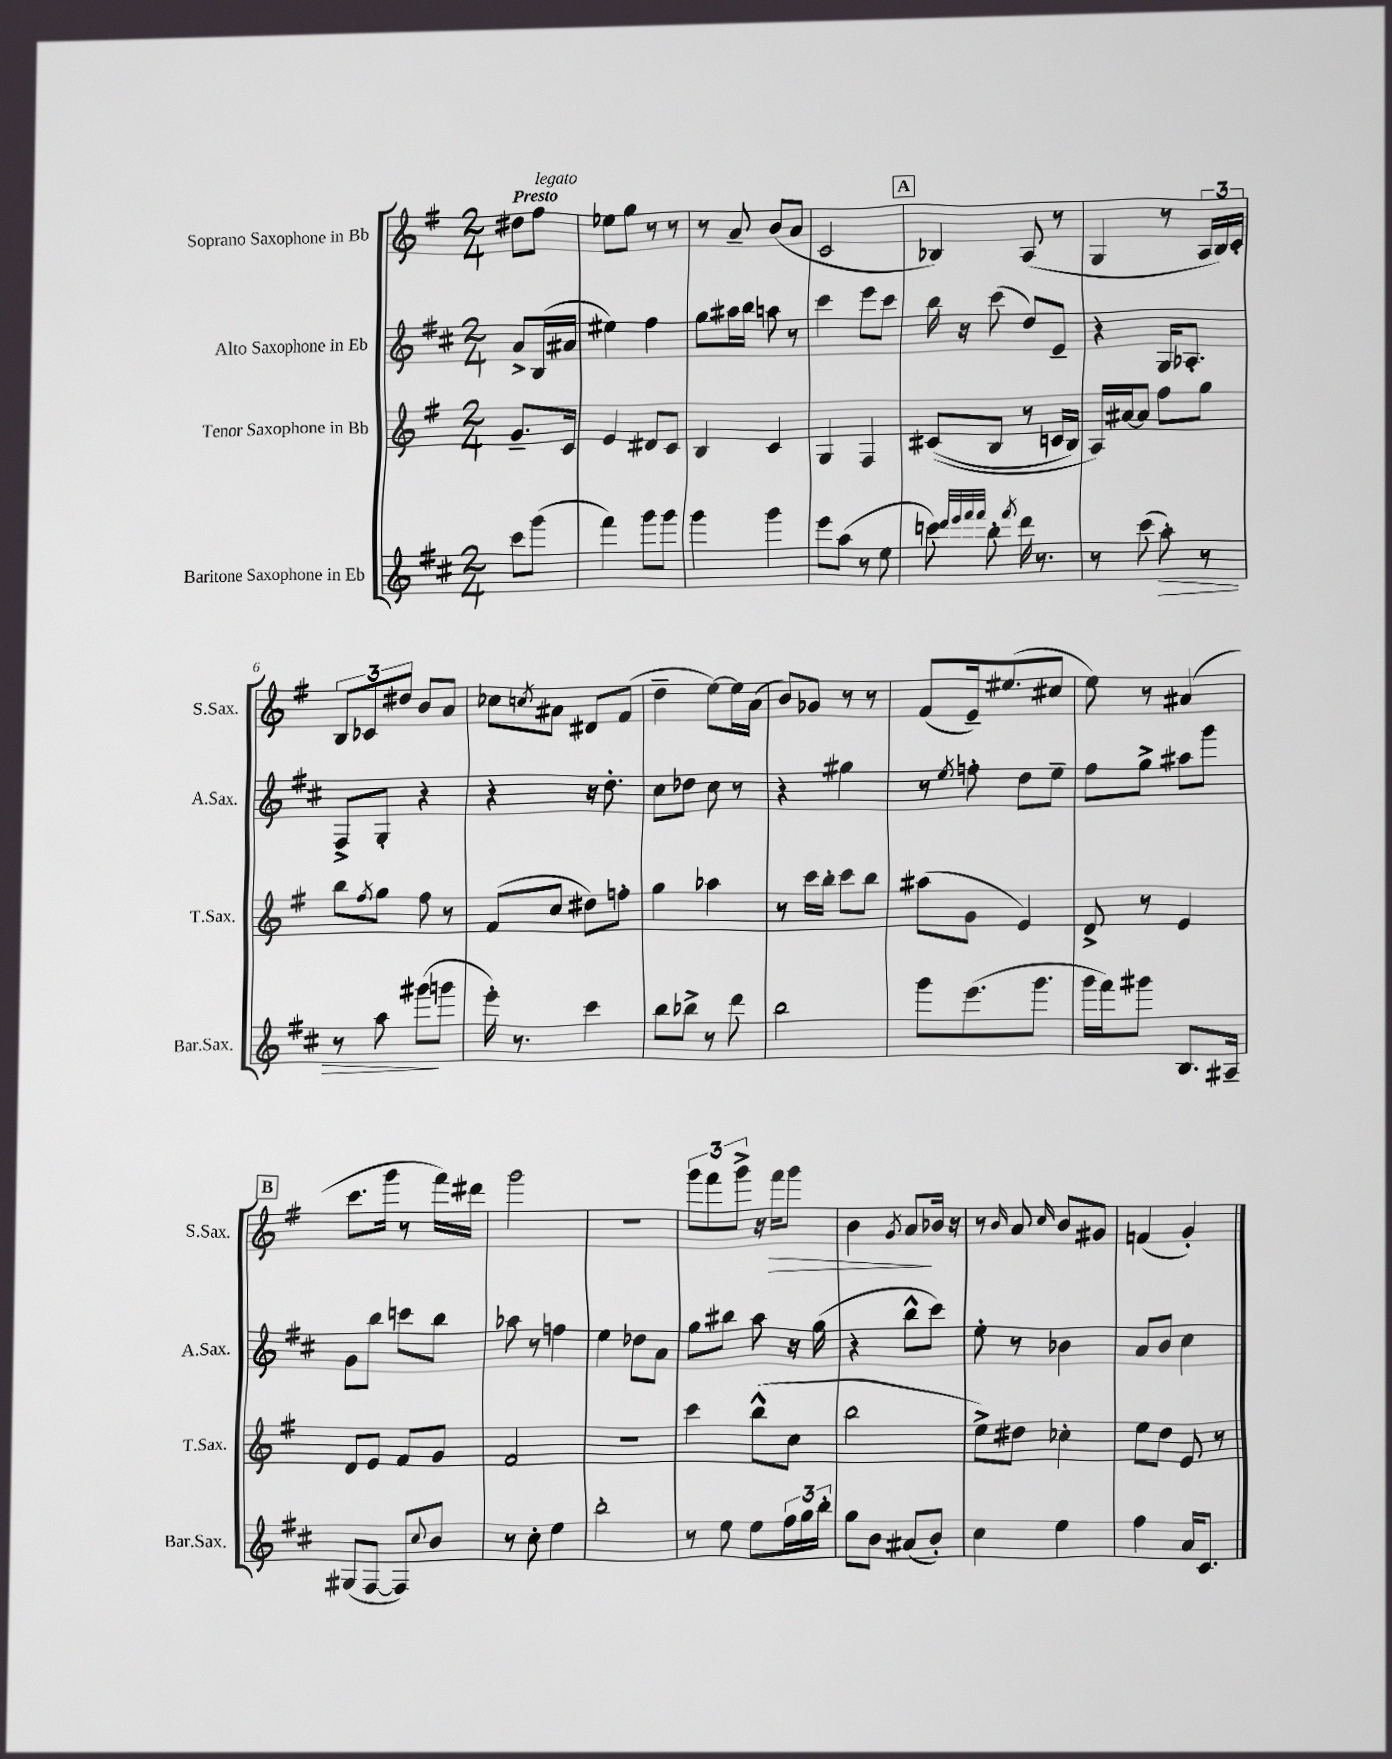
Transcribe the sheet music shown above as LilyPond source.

<<
\new StaffGroup <<
\new Staff = "s0" \with { instrumentName = "Soprano Saxophone in Bb" shortInstrumentName = "S.Sax." } {
    \clef treble \key g \major \numericTimeSignature \time 2/4 \partial 4 \tempo "Presto"
    dis''8 fis''8^\markup { \italic "legato" } |
    ees''8 g''8 r8 r8 |
    r8 a'8-- b'8( a'8 |
    c'2 |
    \mark \markup { \box "A" } bes4) a8( r8 |
    g4 r8 \tuplet 3/2 { a16 b16) c'16-. } |
    \tuplet 3/2 { b8 ces'8 dis''8 } b'8 a'8 |
    ces''8 \acciaccatura { c''8 } ais'8 dis'8 fis'8( |
    d''4-- e''8~) e''16 a'16( |
    b'8) ges'8 r8 r8 |
    fis'8( e'16--) eis''8.( cis''8 |
    e''8) r8 ais'4( |
    \mark \markup { \box "B" } c'''8. g'''16 r8 fis'''16) dis'''16 |
    g'''2 |
    R2 |
    \tuplet 3/2 { g'''8 fis'''8 g'''8-> } r16 fis'''16\> g'''8 |
    b'4 \acciaccatura { g'8 } a'8\! bes'16 r16 |
    r8 \grace { b'16 } a'8 \grace { c''16 } b'8 gis'8 |
    f'4( g'4-.) \bar "|." |
}
\new Staff = "s1" \with { instrumentName = "Alto Saxophone in Eb" shortInstrumentName = "A.Sax." } {
    \clef treble \key d \major \numericTimeSignature \time 2/4 \partial 4
    a'8-> b16( ais'16 |
    eis''4) fis''4 |
    g''8 ais''16 b''16 a''8 r8 |
    cis'''4 e'''8 cis'''8 |
    \mark \markup { \box "A" } b''16 r16 cis'''8( d''8) e'8-- |
    r4 g16 aes8.-. |
    fis8-> g8-. r4 |
    r4 r16 d''8.-. |
    cis''8 des''8 cis''8 r8 |
    r4 gis''4 |
    r8 \acciaccatura { e''8 } f''8-. d''8 e''8-- |
    fis''8 g''8-> ais''8 g'''8 |
    \mark \markup { \box "B" } g'8 b''8 c'''8 b''8 |
    aes''8 r8 f''4 |
    e''4 des''8 a'8 |
    g''8 bis''8 a''8 r16 g''16( |
    r4 b''8-^ cis'''8) |
    e''8-. r8 bes'4 |
    a'8 b'8 cis''4 \bar "|." |
}
\new Staff = "s2" \with { instrumentName = "Tenor Saxophone in Bb" shortInstrumentName = "T.Sax." } {
    \clef treble \key g \major \numericTimeSignature \time 2/4 \partial 4
    g'8.-- c'16 |
    e'4 dis'8 c'8 |
    b4 c'4 |
    g4 fis4 |
    \mark \markup { \box "A" } cis'8(\( b8 r8 c'16 b16) |
    a16\) ais'16~ ais'8 fis''8 g''8 |
    b''8 \acciaccatura { fis''8 } g''8 fis''8 r8 |
    fis'8( c''8 dis''8) f''8-. |
    g''4 aes''4 |
    r8 c'''16 b''16-. c'''8 b''8 |
    ais''8( g'8 e'4) |
    d'8-> r8 e'4 |
    \mark \markup { \box "B" } d'8 e'8 fis'8 g'8 |
    fis'2 |
    R2 |
    c'''4 b''8-^( c''8 |
    b''2 |
    e''8->) dis''8 ces''4-. |
    e''8 d''8 e'8 r8 \bar "|." |
}
\new Staff = "s3" \with { instrumentName = "Baritone Saxophone in Eb" shortInstrumentName = "Bar.Sax." } {
    \clef treble \key d \major \numericTimeSignature \time 2/4 \partial 4
    cis'''8 g'''8( |
    fis'''4) g'''8 g'''8 |
    g'''4 g'''4 |
    e'''8 a''8( r8 e''8 |
    \mark \markup { \box "A" } c'''8) \grace { d'''32 e'''32 fis'''32 fis'''32 } b''8-. \acciaccatura { fis'''8 } d'''16 r8. |
    r8 cis'''8( a''8-.\>) r8 |
    r8 a''8 gis'''8\!( g'''8 |
    e'''16-.) r8. cis'''4 |
    b''8 bes''8-> r8 d'''8 |
    b''2 |
    g'''8 e'''8.( g'''8. |
    g'''16 fis'''16) gis'''8 b8. ais16-- |
    \mark \markup { \box "B" } gis8( fis8~ fis8) \appoggiatura { cis''8 } b'8 |
    r8 cis''8-. e''4 |
    b''2-. |
    r8 e''8 e''8 \tuplet 3/2 { fis''16 g''16 b''16-. } |
    g''8 b'8 ais'8( b'8-.) |
    cis''4 e''4 |
    fis''4 a'16 cis'8. \bar "|." |
}
>>
>>
